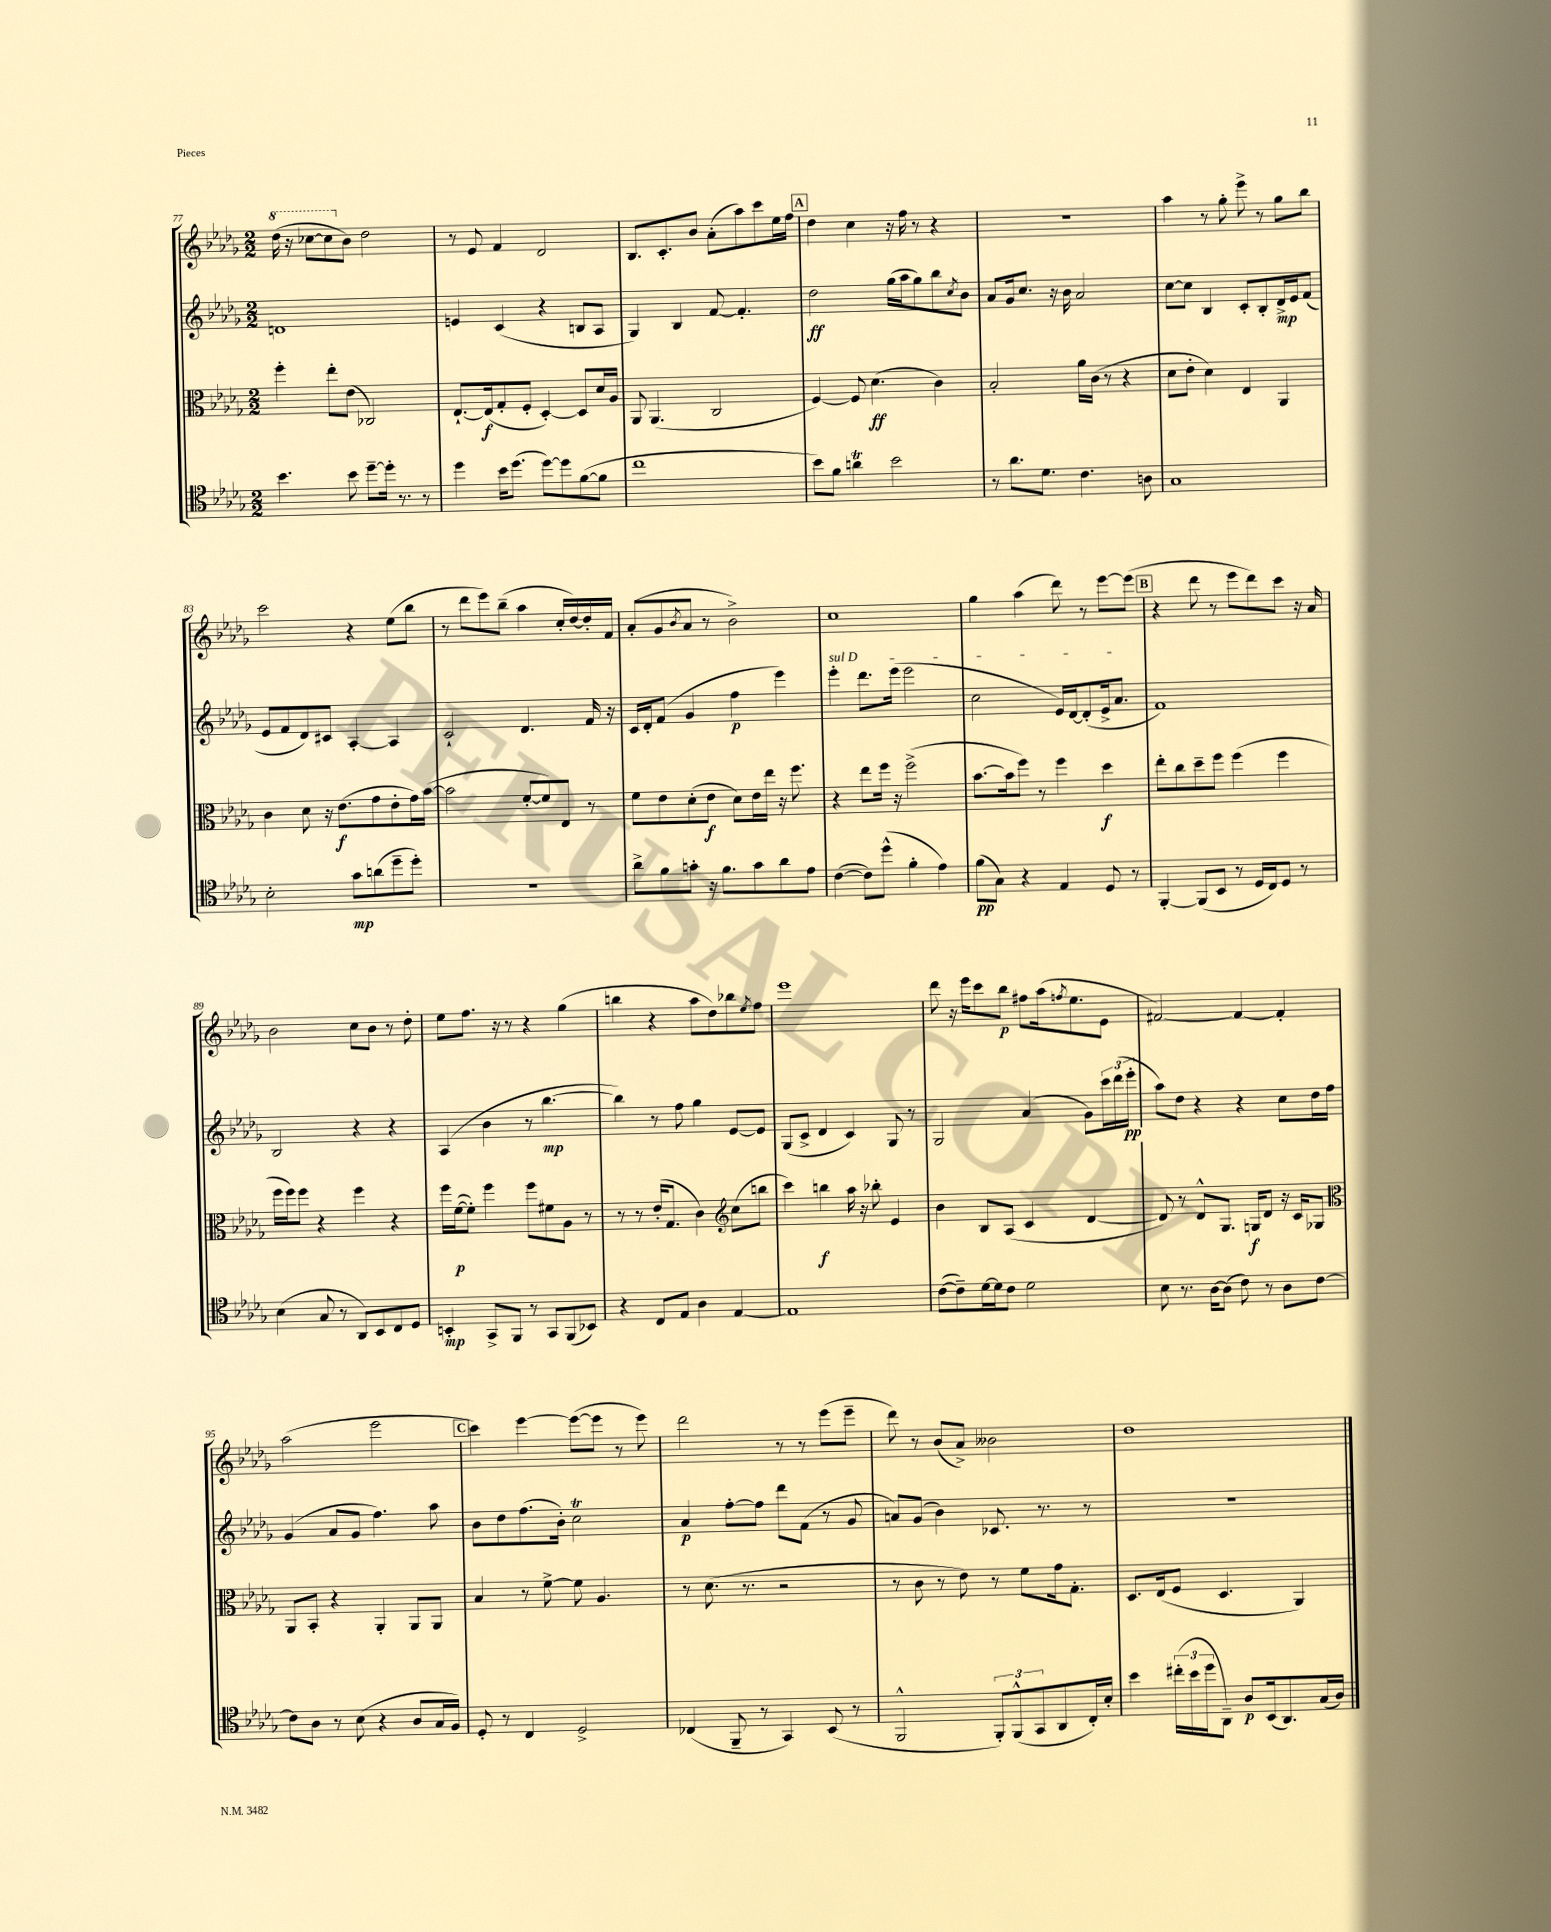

**kern	**kern	**kern	**kern
*staff4	*staff3	*staff2	*staff1
*clefC4	*clefC3	*clefG2	*clefG2
*k[b-e-a-d-g-]	*k[b-e-a-d-g-]	*k[b-e-a-d-g-]	*k[b-e-a-d-g-]
*M2/2	*M2/2	*M2/2	*M2/2
4.b-	4ff'	1d	(16ddd-
.	.	.	16r
.	.	.	[8ccc-
.	8ee-'	.	8ccc-]
8b-	(8e-	.	8b-)
[8dd-~	2C-)	.	2dd-
16dd-']	.	.	.
8.r	.	.	.
8r	.	.	.
=	=	=	=
4dd-	[8.E-`	4e	8r
.	.	.	8e-
.	(16E-]	.	.
16b-	8G-'	(4c	4f
(8.dd-	.	.	.
.	8F'	.	.
[8dd-)	[4D-')	4r	2d-
8dd-]	.	.	.
([8f	8D-]	8B	.
8f]	16d-	8A-	.
.	16A-	.	.
=	=	=	=
1cc	8AA-	4G-)	8.B-
.	(4.AA-	.	.
.	.	.	8.c'
.	.	4B-	.
.	.	.	8b-
.	2C	[8f	(8a-'
.	.	4.f']	8aa-)
.	.	.	8ccc
.	.	.	16ee-
.	.	.	16ff
=	=	=	=
8b-)	[4F)	2dd-	4dd-
8f	.	.	.
4a	8F]	.	4cc
.	(4.d-	.	.
2b-	.	(16gg-	16r
.	.	16aa-	16ff
.	.	8gg-)	8r
.	4c)	8bb-	4r
.	.	8qcc	.
.	.	8b-	.
=	=	=	=
8r	2B-'	8a-	1r
8.a-	.	16g-	.
.	.	8.cc	.
8.d-	.	.	.
.	.	16r	.
.	.	16b-	.
4.c	16a-	2a-	.
.	(16c	.	.
.	8r	.	.
.	4r	.	.
8A	.	.	.
=	=	=	=
1G-	8d-	[8cc	4aa-
.	8e-'	8cc]	.
.	4d-)	4B-	8r
.	.	.	8gg-'
.	4E-	8c'	8eee-^
.	.	8B-'	8r
.	4AA-	16d-^	8gg-
.	.	16e-	.
.	.	(8f	8bb-
=	=	=	=
2B-'	4c	8e-	2ccc
.	.	8f	.
.	8d-	8d-)	.
.	16r	8c#	.
.	(8.e-	.	.
8g-	.	[4A-'	4r
(8a	8g-	.	.
8dd-~	8e-'	4A-]	(8ee-
8dd-')	16g-)	.	8bb-
.	([16b-	.	.
=	=	=	=
1r	2b-]	2c`	8r
.	.	.	8ddd-
.	.	.	8eee-)
.	.	.	(8bb-~
.	[8f'	4.d-	4aa-
.	8f])	.	.
.	8E-	.	16cc'
.	.	.	[16dd-)
.	8r	16f	16dd-']
.	.	16r	16f
=	=	=	=
8a-^	8f	16c	(8a-'
.	.	16d-'	.
8f	8e-	(8f	8g-
.	.	.	8qb-
8g'	(8d-'	4g-	8a-
16r	8e-	.	8r
8.f	.	.	.
.	8d-)	4ff	2b-^)
8g	16e-	.	.
.	16ee-	.	.
8a-	16r	4eee-)	.
.	8.ff	.	.
8e-	.	.	.
=	=	=	=
([4c	4r	4eee-'	1cc
8c])	8ee-	8.ddd-	.
(8dd-^^	16ff	.	.
.	16r	(16eee-	.
4f'	(2ff^	2eee-	.
4e-)	.	.	.
=	=	=	=
(8f	[8.b-	2cc	4gg-
8G-)	.	.	.
.	16b-]	.	.
4r	8ff)	.	(4aa-
.	8r	.	.
4E-	4ff	16e-)	8ddd-)
.	.	[16d-	.
.	.	(8d-']	8r
8D-	4dd-	16e-^	[8eee-
.	.	8.a-	.
8r	.	.	(8eee-]
=	=	=	=
[4FF'	8ee-'	1f)	4r
.	8cc	.	.
(8FF]	8dd-~	.	8ddd-
8BB-	8ff	.	8r
8r	(4ff	.	8eee-
16D-	.	.	8ddd-)
16C)	.	.	.
8D-	4ff	.	8ccc
8r	.	.	16r
.	.	.	16a-
=	=	=	=
(4B-	16ff	2B-	2b-
.	16ff)	.	.
.	8ff	.	.
8G-	4r	.	.
8r	.	.	.
8AA-)	4ff	4r	8cc
8BB-	.	.	8b-
8C	4r	4r	8r
8D-	.	.	8dd-'
=	=	=	=
4BB'	16ff	(4A-	8ee-
.	([16f	.	.
.	8f'])	.	8.ff
8GG-^	4ff	4b-	.
.	.	.	16r
8FF	.	.	8r
8r	8ff	8r	4r
8GG-	8f#	[4.bb-	.
(8FF	8A-	.	(4gg-
8BB-)	8r	.	.
=	=	=	=
4r	8r	4bb-])	4bb
.	8r	.	.
8C	(16e-'	8r	4r
.	8.G-	.	.
8E-	.	8ff	.
4A-	4c)	4gg-	8aa-
.	.	.	8dd-)
*	*clefG2	*	*
[4E-	(8cc	[8e-	8bb-
.	.	.	8qee-
.	8bb	8e-]	8ff
=	=	=	=
1E-]	4ccc)	(8G-	1eee-
.	.	8c^	.
.	4bb	4d-	.
.	16aa-	4c)	.
.	16r	.	.
.	8bb-'	.	.
.	4e-	8G-	.
.	.	8r	.
=	=	=	=
([8c	4b-	2G-	8ddd-
8c~])	.	.	16r
.	.	.	16eee-
[16d-	8B-	.	8ccc
16d-]	.	.	.
8c	(8A-	.	8bb-
2d-	4c	(4a-	8ff#
.	.	.	(16aa-
.	.	.	8qff
.	.	.	8.ee-
.	[4d-	8g-)	.
.	.	24ccc	8e-
.	.	(24ddd-	.
.	.	24eee-'	.
=	=	=	=
8B-	8d-])	8aa-)	[2f#)
8.r	8r	8dd-	.
.	8d-^^	4r	.
[16A-	.	.	.
(8A-]	8.G-	.	.
8c)	.	4r	4f#_
.	16G	.	.
8r	8d-	.	.
8A-	16r	8cc	4f#']
.	16c	.	.
[8c	8G-	16dd-	.
.	.	16ff	.
=	=	=	=
*	*clefC3	*	*
8c]	8AA-	(4g-	(2aa-
8A-	8BB-'	.	.
8r	4r	8a-	.
(8B-	.	8g-	.
4r	4AA-'	4.ff)	2eee-
8A-	8AA-	.	.
16G-	8AA-	8aa-	.
16F)	.	.	.
=	=	=	=
8D-'	4B-	8b-	4ccc)
8r	.	8dd-	.
4C	8r	(8.ff	[4eee-
.	[8f^	.	.
.	.	16b-')	.
2D-^	8f]	2cc	(8eee-_
.	4.A-	.	8eee-]
.	.	.	8r
.	.	.	8eee-)
=	=	=	=
(4C-	8r	4a-	2ddd-
.	(8.d-	.	.
8FF~	.	[8ff'	.
.	8.r	.	.
8r	.	8ff]	.
4GG-)	2r	8ddd-	8r
.	.	(8f	8r
(8BB-	.	8r	(8eee-
8r	.	8g-	8eee-~
=	=	=	=
2FF^^	8r	8a)	8ddd-)
.	8c	(8g-	8r
.	8r	4b-)	(8b-
.	8e-)	.	8a-^)
12FF')	8r	8.c-	2b--
(12FF^^	.	.	.
.	8f	.	.
12GG-	.	.	.
.	.	8.r	.
8AA-	16g-	.	.
.	8.G-'	.	.
16C')	.	8r	.
16B-'	.	.	.
=	=	=	=
4b-	8.D-	1r	1dd-
.	(16E-	.	.
(24cc#'	8F	.	.
24b-	.	.	.
24dd-	.	.	.
8AA-~)	4.D-	.	.
8A-	.	.	.
(16BB-	.	.	.
8.AA-)	.	.	.
.	4AA-)	.	.
(16G-	.	.	.
16A-)	.	.	.
==	==	==	==
*-	*-	*-	*-
